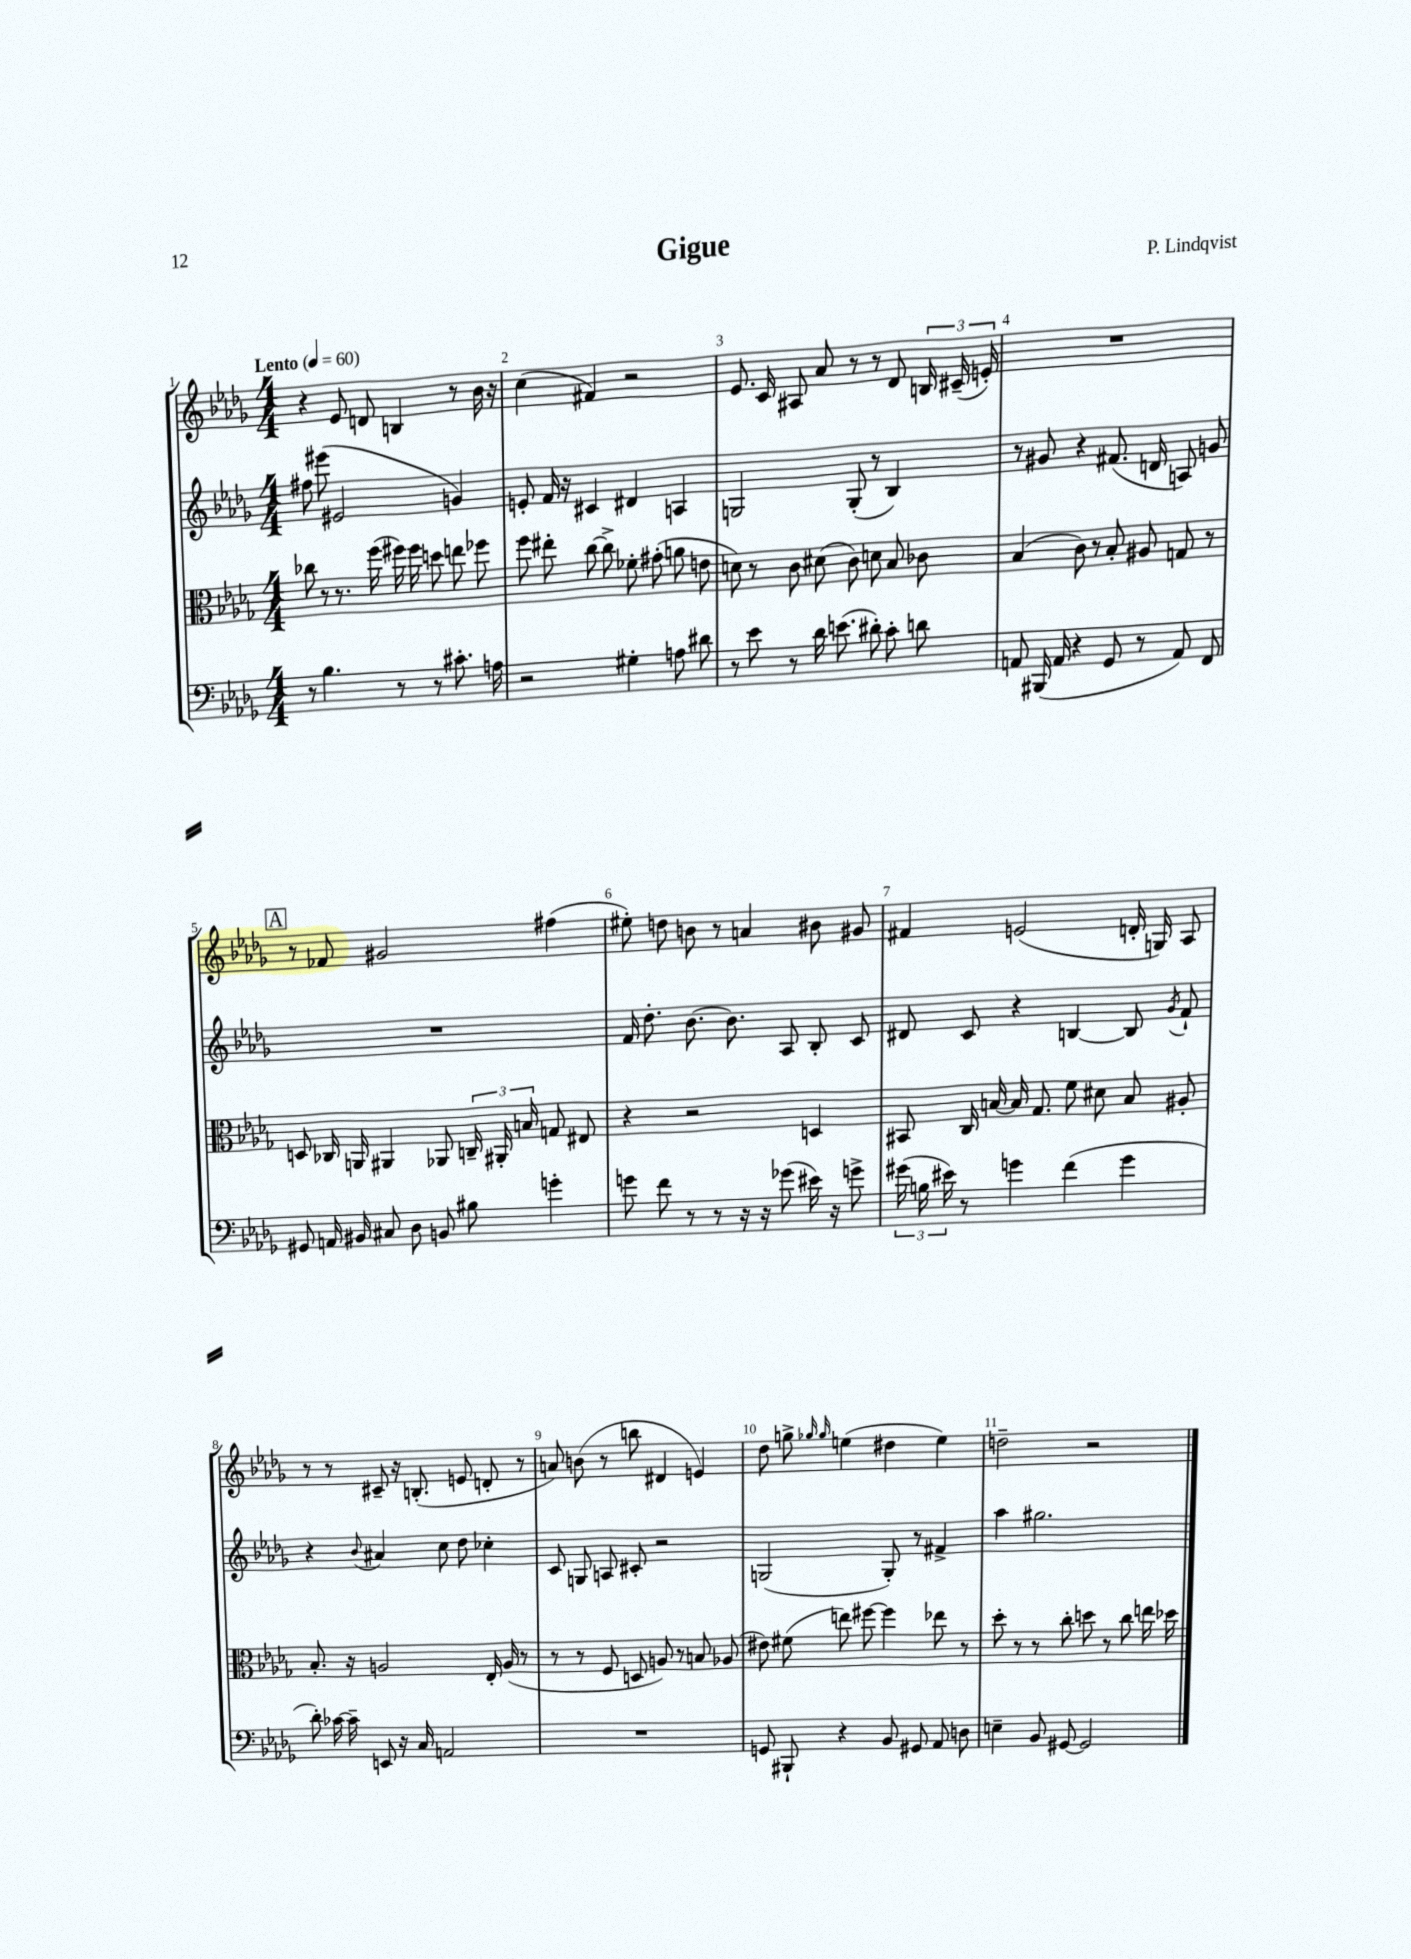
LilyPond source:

\header { title = "Gigue" composer = "P. Lindqvist" }
<<
\new StaffGroup <<
\new Staff = "s0" {
    \clef treble \key des \major \numericTimeSignature \time 4/4 \tempo "Lento" 4 = 60
    \autoBeamOff r4 ees'8 d'8 b4 r8 bes'16 r16 |
    c''4( fis'4) r2 |
    ees'8. c'16 ais8 aes'8 r8 r8 des'8 \tuplet 3/2 { b16 cis'16--( e'16-.) } |
    R1 |
    \mark \markup { \box "A" } r8 fes'8 gis'2 fis''4( |
    eis''8-.) d''8 b'8 r8 a'4 bis'8 gis'8 |
    fis'4 e'2( d'16-. g16) aes8 |
    r8 r8 cis'8-- r16 b8.-.( e'8 d'8-. r8 |
    a'8) b'8( r8 b''8 dis'4 e'4) |
    des''8 g''8-> \grace { ges''16 ges''16 } e''4( dis''4 e''4) |
    d''2-- r2 \bar "|." |
}
\new Staff = "s1" {
    \clef treble \key des \major \numericTimeSignature \time 4/4
    \autoBeamOff fis''8 eis'''8( eis'2 g'4) |
    e'8-. f'16 r16 cis'4 dis'4 a4 |
    g2 g8-.( r8 bes4) |
    r8 gis'8 r4 fis'8.( d'16 a8) g'8 |
    \mark \markup { \box "A" } R1 |
    f'16 des''8.-. bes'8.~ bes'8. aes8 bes8-. c'8 |
    dis'8 c'8 r4 b4~ b8 \acciaccatura { ges'8 } f'8-! |
    r4 \appoggiatura { bes'8 } ais'4 c''8 des''8 ces''4-. |
    c'8 g8 a8 cis'8-. r2 |
    g2( g8-.) r8 fis'4-> |
    aes''4 gis''2. \bar "|." |
}
\new Staff = "s2" {
    \clef alto \key des \major \numericTimeSignature \time 4/4
    \autoBeamOff ces''8 r8 r8. f''16( fis''16) fis''16 d''8 e''8 fes''8 |
    f''8 eis''8-. c''8~ c''8-> fes'8-. gis'8-.( a'8 e'8 |
    d'8) r8 c'8 dis'8( c'8) d'8 bes8 ces'8 |
    bes4( c'8) r8 bes8-. ais8 g8 r8 |
    \mark \markup { \box "A" } d8 ces16 a,16 ais,4 aes,8 \tuplet 3/2 { c16-- ais,16-. b16 } g8 eis8 |
    r4 r2 d4 |
    bis,8 c16 b16~ b16 ges8. f'8 dis'8 b8 ais8-. |
    bes8.-. r16 a2 ees16-. a16( r8 |
    r8 r8 f8 d8 a8) r8 b8 aes8( |
    eis'8) fis'8( e''8) fis''8~ fis''4 ees''8 r8 |
    des''8-. r8 r8 c''8-. d''8 r8 c''8 e''16 des''16 \bar "|." |
}
\new Staff = "s3" {
    \clef bass \key des \major \numericTimeSignature \time 4/4
    \autoBeamOff r8 bes4. r8 r8 cis'8.-. a16 |
    r2 gis4-. a8 dis'8 |
    r8 ees'8 r8 des'16 e'8.( dis'8-.) c'8-. d'8 |
    a,8 bis,,16( a,16 r4 ges,8 r8 a,8) f,8 |
    \mark \markup { \box "A" } gis,8 a,16 bis,16 cis8 des8 b,8 bis8 g'4-. |
    g'8 f'8 r8 r8 r16 r16 ges'8( eis'16) r16 g'8-> |
    \tuplet 3/2 { gis'16( b16 eis'16) } r8 g'4 f'4( g'4 |
    des'8-.) ces'16~ ces'16-- e,8 r16 c16 a,2 |
    R1 |
    g,8 bis,,8-! r4 bes,8 gis,8 aes,8 d8 |
    e4-- bes,8 gis,8~ gis,2 \bar "|." |
}
>>
>>
\layout { \context { \Score \override BarNumber.break-visibility = ##(#f #t #t) barNumberVisibility = #all-bar-numbers-visible } }
